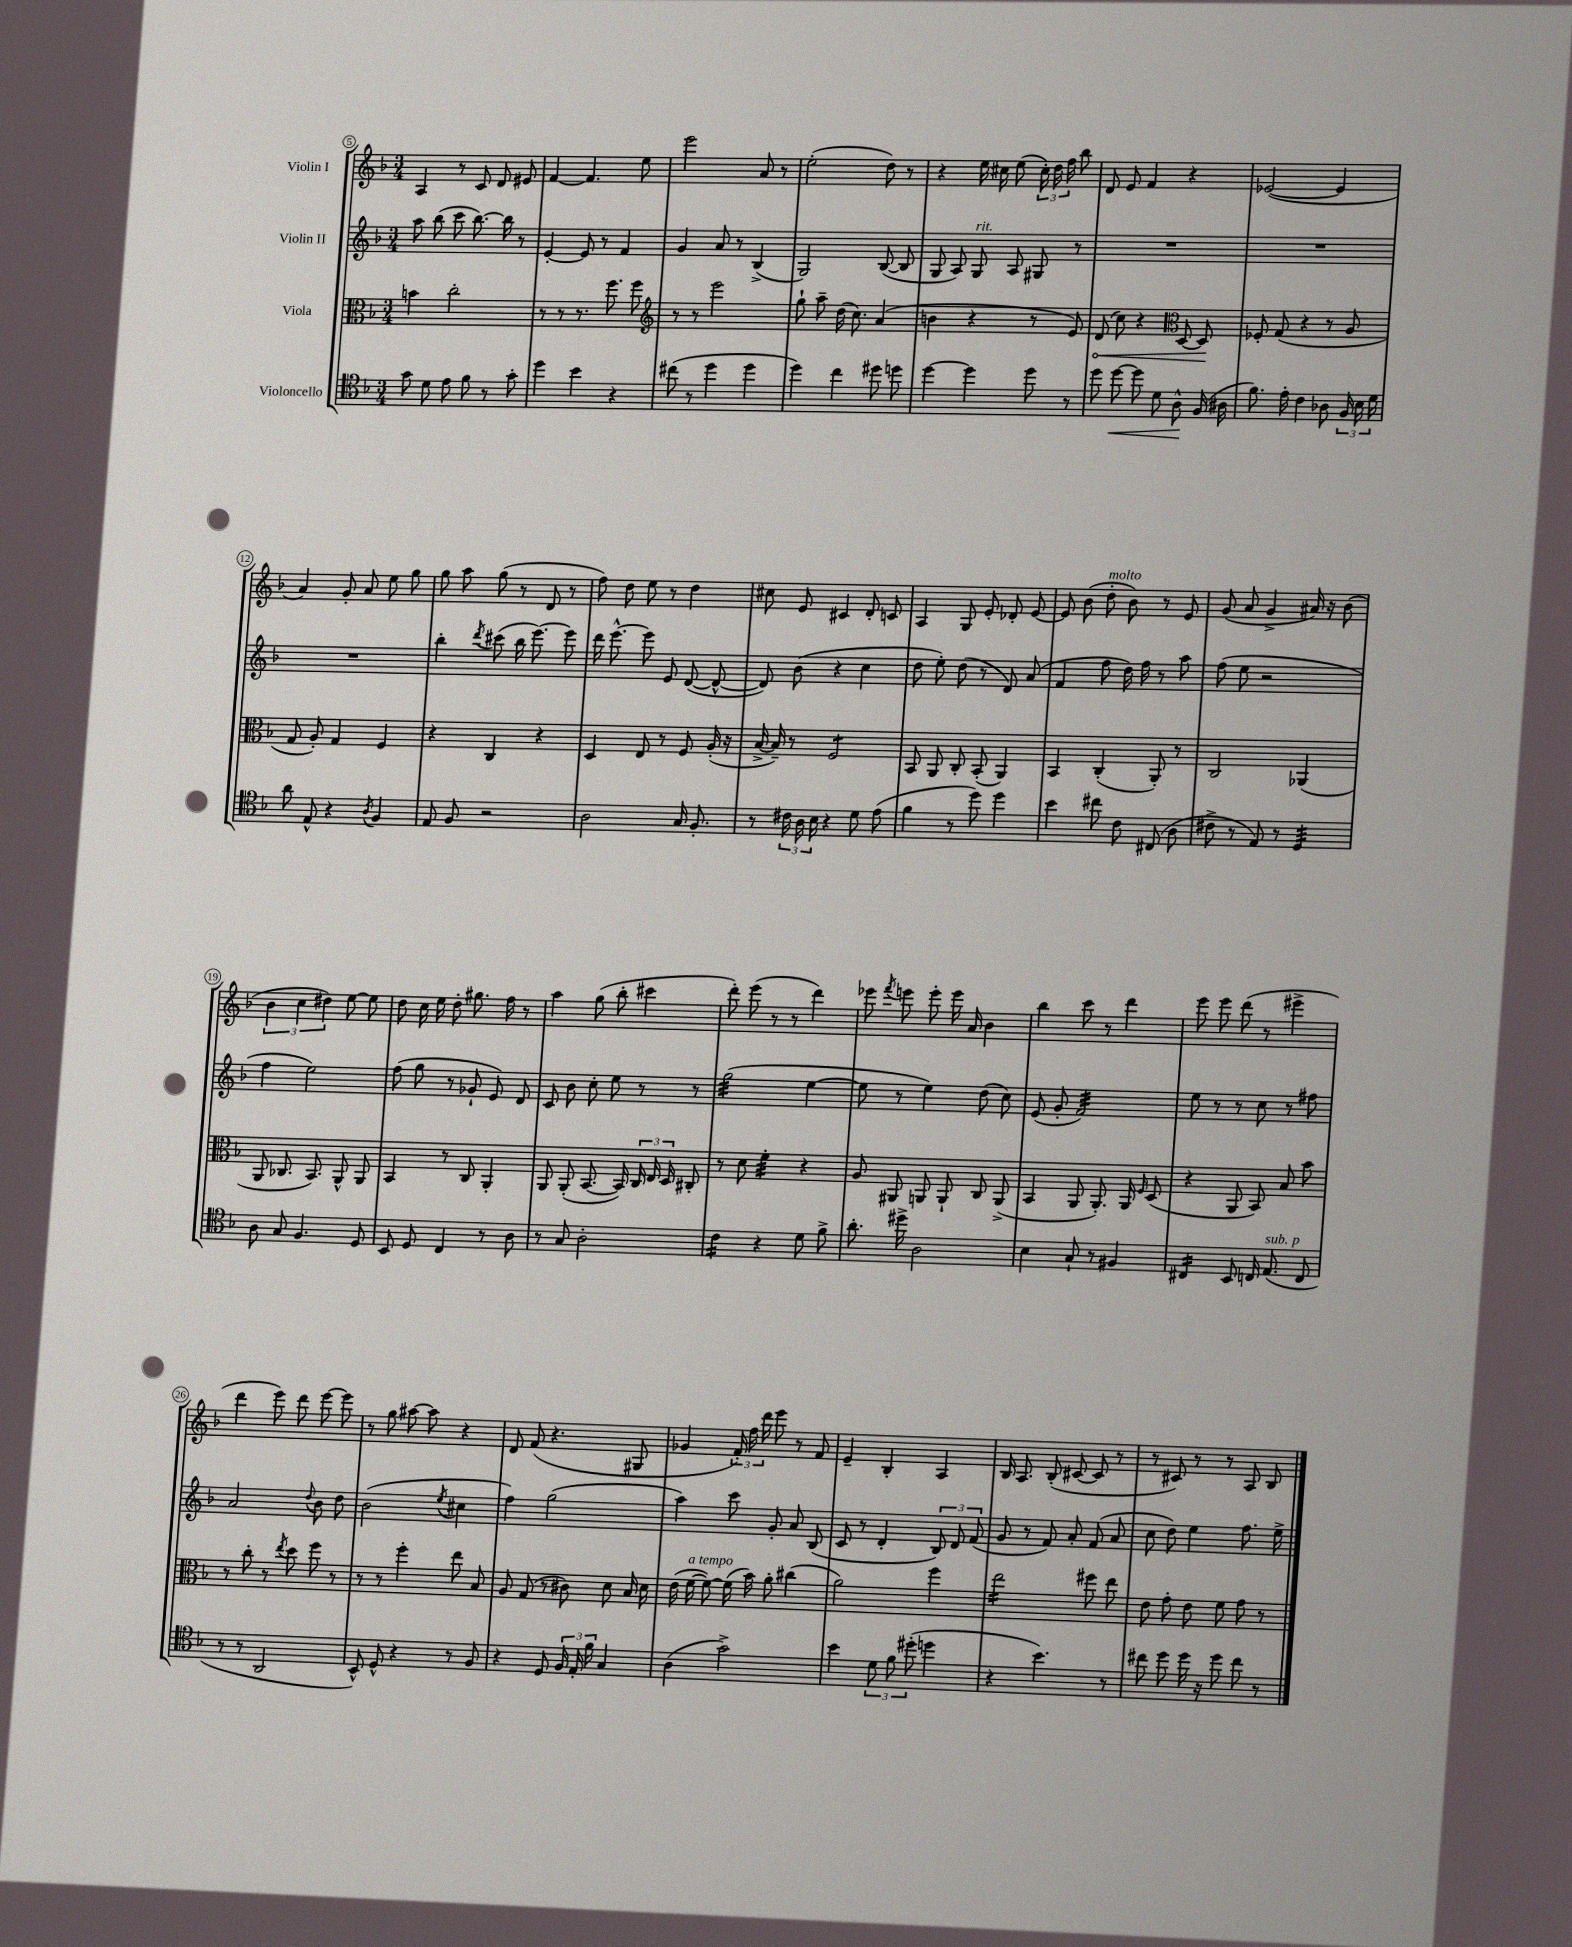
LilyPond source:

<<
\new StaffGroup <<
\new Staff = "s0" \with { instrumentName = "Violin I" } {
    \clef treble \key f \major \numericTimeSignature \time 3/4
    \autoBeamOff a4 r8 c'8 d'8 eis'8 |
    f'4~ f'4. e''8 |
    e'''2 a'8 r8 |
    e''2-.( d''8) r8 |
    r4 e''16 cis''16 e''8( \tuplet 3/2 { cis''16-.) d''16 f''16 } bes''8 |
    d'8 e'8 f'4 r4 |
    ees'2~( ees'4 |
    a'4) g'8-. a'8 e''8 g''8 |
    g''8 a''8 g''8( r8 d'8 r8 |
    f''8) d''8 e''8 r8 d''4 |
    cis''8 e'8 cis'4 d'8-. c'8 |
    a4 g8 e'8-. des'8-. e'8~ |
    e'8 bes'8( d''8-.^\markup { \italic "molto" } bes'8) r8 e'8 |
    g'8( a'8 g'4-> ais'16) r16 bes'8( |
    \tuplet 3/2 { bes'4 c''4 dis''4) } e''8~ e''8 |
    d''8 c''16 e''16 d''8-. gis''8. f''16 r8 |
    a''4 g''8( bes''8-. cis'''4 |
    d'''8-.) e'''8( r8 r8 d'''4) |
    ees'''8 \acciaccatura { f'''8 } e'''8 e'''8-. e'''16 a'16 bes'4 |
    bes''4 c'''8 r8 d'''4 |
    e'''8 e'''8 d'''8( r8 eis'''4-> |
    d'''4 e'''8) d'''8 e'''8~ e'''8 |
    r8 g''8 ais''8~ ais''8 r4 |
    d'8 f'8( r4. gis8 |
    ges'4 \tuplet 3/2 { f'16-.) f''16 d'''16 } e'''8 r8 f'8 |
    e'4-- bes4-. a4 |
    bes16 a8. bes8-.( cis'8~ cis'8 r8 |
    r8 cis'8) r8 r8 a8 bes8 \bar "|." |
}
\new Staff = "s1" \with { instrumentName = "Violin II" } {
    \clef treble \key f \major \numericTimeSignature \time 3/4
    \autoBeamOff a''8 bes''8( c'''8 bes''8.~) bes''16 r8 |
    e'4~-. e'8 r8 f'4 |
    g'4 a'8 r8 bes4->( |
    g2) bes8~( bes8 |
    g8 a8) g8^\markup { \italic "rit." } a8 gis8 r8 |
    R2. |
    R2. |
    R2. |
    bes''4-. \acciaccatura { d'''8 } cis'''8( bes''16 e'''8.~) e'''8 |
    d'''16 e'''8.~-^ e'''8 e'8 d'8~( d'8~-^ |
    d'8) bes'8( r4 c''4 |
    d''8 e''8-.) d''8( r8 d'8) a'8( |
    f'4 f''8 d''16) f''16 r8 a''8 |
    f''8( e''8 r2 |
    f''4 e''2) |
    f''8( g''8 r8 ges'8-! e'8) d'8 |
    c'8 bes'8 c''8-. e''8 r8 r8 |
    g''2:32( e''4~ |
    e''8 r8 e''4) d''8( c''8) |
    e'8( g'8-. f'2:32) |
    e''8 r8 r8 c''8 r8 fis''8 |
    a'2 \appoggiatura { d''8 } bes'8 d''8 |
    bes'2( \acciaccatura { e''8 } cis''4 |
    f''4) g''2( |
    a''4) c'''8 g'8-. a'8 bes8( |
    c'8 r8 d'4-. \tuplet 3/2 { bes8) d'8 f'8( } |
    g'8 r8 f'8) a'8-. f'8( a'8 |
    c''8 d''8) e''4 f''8. e''16-> \bar "|." |
}
\new Staff = "s2" \with { instrumentName = "Viola" } {
    \clef alto \key f \major \numericTimeSignature \time 3/4
    \autoBeamOff b'4 c''2-. |
    r8 r8 r8. f''8. f''8 |
    \clef treble r8 r8 e'''2 |
    g''8-! a''8-- d''16( c''8.) a'4( |
    b'4 r4 r8 e'8) |
    \once \override Hairpin.circled-tip = ##t d'8\<( c''8) r4 \clef alto d8~ d8\! |
    fes8-. g8( r4 r8 a8 |
    g8 a8-.) g4 f4 |
    r4 c4 r4 |
    d4 e8 r8 f8 a16-.( r16 |
    bes16~-> bes16--) r8 f2:8 |
    bes,8 a,8 c8-. bes,8-.( a,4) |
    bes,4 c4-.( a,8-.) r8 |
    c2 aes,4( |
    a,8 ces8. bes,8.) a,8-^ a,8 |
    bes,4 r8 c8 a,4-. |
    a,8 a,8-.( bes,8.~ bes,16) \tuplet 3/2 { c16 e16 d16 } cis8-. |
    r8 d'8 f'4:32-. r4 |
    a8 ais,8 a,8 a,8-! c8 a,8->( |
    bes,4 a,8 a,8.-.) a,16 \grace { f16 } d8( |
    r4 a,8 bes,8) bes8 bes'8 |
    r8 c''8-. r8 \acciaccatura { e''8 } d''8 f''8 r8 |
    r8 r8 f''4-. e''8 bes8 |
    a8 g8( r8 cis'8) d'8 bes16 d'16 |
    e'16( f'16~^\markup { \italic "a tempo" } f'8~) f'16( bes'16) a'8-. cis''4( |
    a'2) f''4 |
    e''2:16 fis''8 e''8 |
    e'8 g'8-. e'8 f'8 g'8 r8 \bar "|." |
}
\new Staff = "s3" \with { instrumentName = "Violoncello" } {
    \clef tenor \key f \major \numericTimeSignature \time 3/4
    \autoBeamOff g'8 d'8 e'8 f'8 r8 g'8-. |
    d''4 bes'4 r4 |
    cis''8( r8 d''4 d''4 |
    d''4) c''4 dis''8 d''8 |
    d''4~ d''4 d''8 r8 |
    d''8 d''8~\< d''8 d'8 a8-^\! f16( ais16 |
    f'8.) e'16-. c'4 aes8 \tuplet 3/2 { f16 bes16 d'16 } |
    a'8 e8-^ r4 \acciaccatura { a8 } f4 |
    e8 f8 r2 |
    a2 g16 f8.-. |
    r8 \tuplet 3/2 { cis'16 a16 bes16 } r4 d'8 e'8( |
    f'4 r8 d''8) d''4 |
    bes'4 cis''8 c'8 cis8( a8 |
    cis'8-> r8 e8) r8 d4:32 |
    a8 g8 f4. d8 |
    bes,8 d8 c4 r8 a8 |
    r8 g8 a2-. |
    c'4:16 r4 d'8 f'8-> |
    a'8.-. dis''16-> a2 |
    bes4 g8-! r8 fis4 |
    cis4:16 bes,8 c16 e8.^\markup { \italic "sub. p" }( c8 |
    r8 r8 a,2 |
    bes,8-^) d8-^ r4 r8 f8 |
    r4 d8 \tuplet 3/2 { f16 e16-. f'16 } g4 |
    a4( g'2->) |
    bes'4 \tuplet 3/2 { d'8 f'8 dis''8-.( } d''4 |
    r4 bes'4.) r8 |
    cis''8 d''8 d''16 r16 d''8 cis''8 r8 \bar "|." |
}
>>
>>
\layout { \context { \Score currentBarNumber = #5 \override BarNumber.stencil = #(make-stencil-circler 0.1 0.3 ly:text-interface::print) } }
